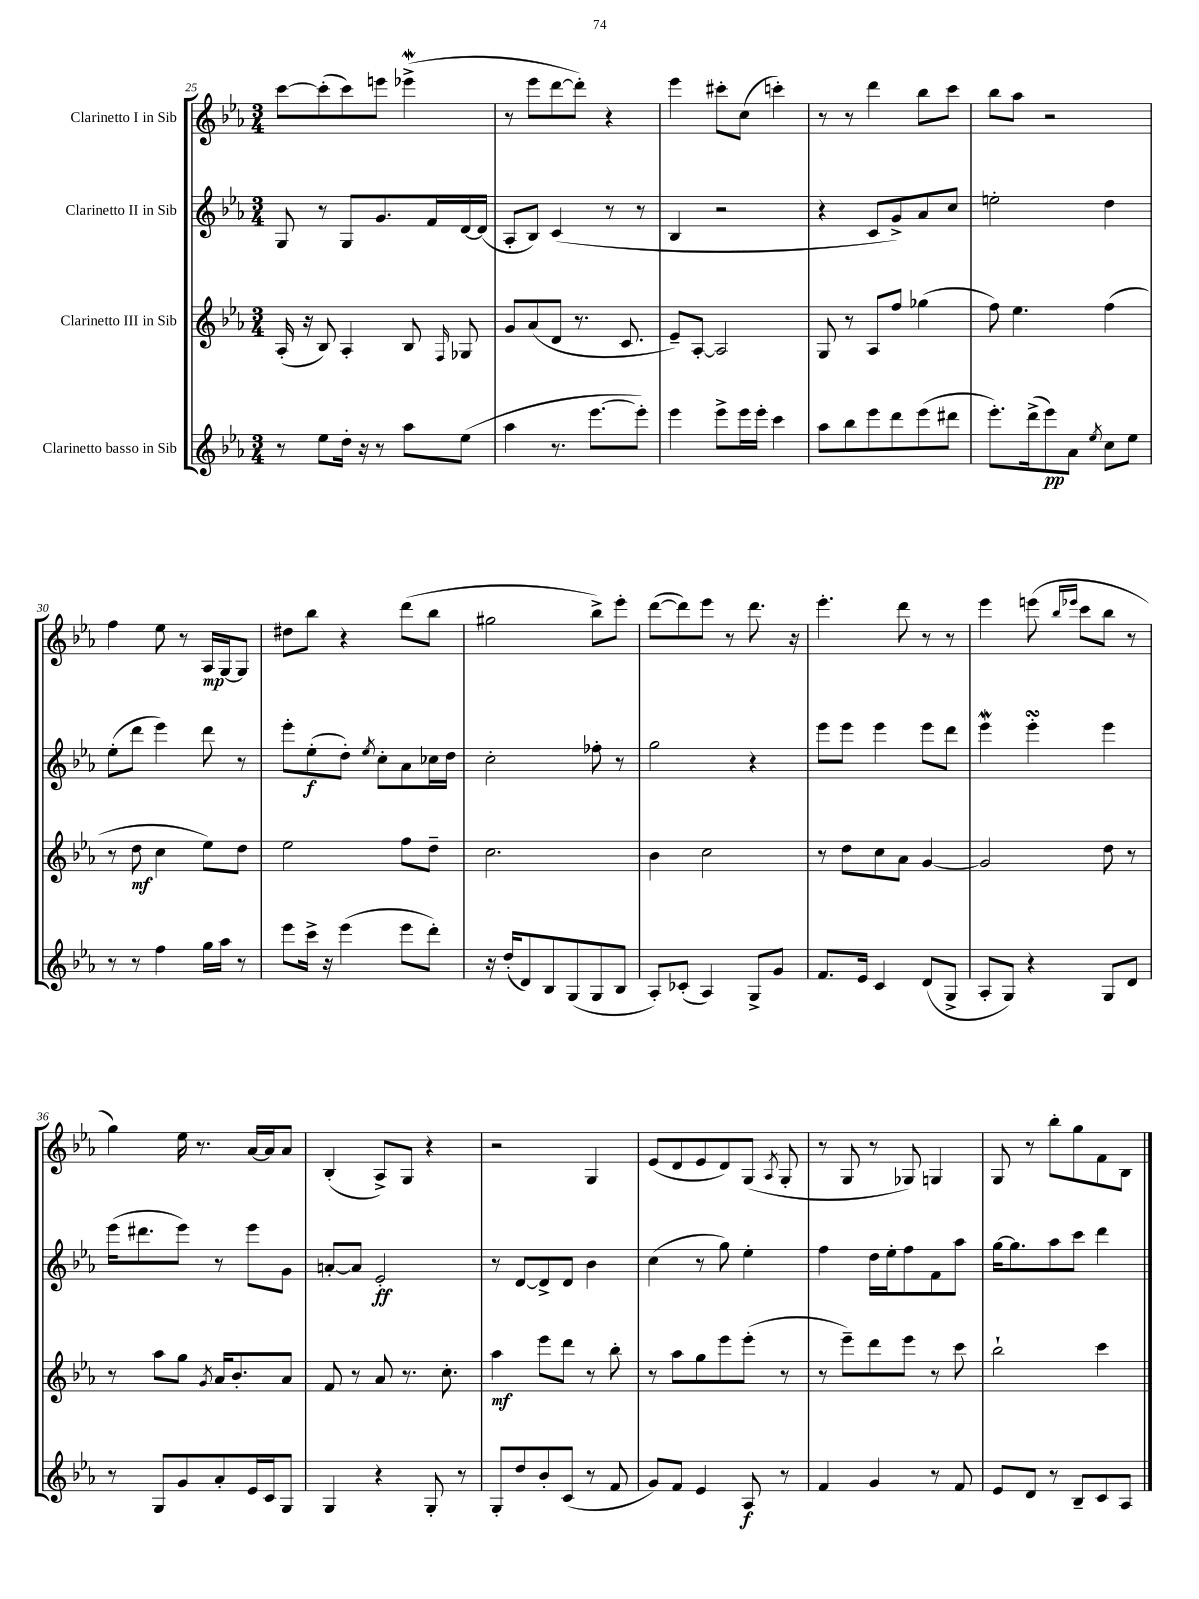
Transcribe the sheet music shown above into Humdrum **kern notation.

**kern	**kern	**kern	**kern
*staff4	*staff3	*staff2	*staff1
*clefG2	*clefG2	*clefG2	*clefG2
*k[b-e-a-]	*k[b-e-a-]	*k[b-e-a-]	*k[b-e-a-]
*M3/4	*M3/4	*M3/4	*M3/4
8r	(16A-'/	8G/	[8ccc\L
.	16r	.	.
8ee-\L	8B-/)	8r	(8ccc'\]
16dd'\Jk	4A-'/	8G/L	8ccc\)
16r	.	.	.
8r	.	8.g/	8eee\J
8aa-\L	8B-/	.	(4eee-^\
.	.	16f/L	.
.	16qqF/	.	.
(8ee-\J	8G-/	[16d/	.
.	.	(16d/]JJ	.
=	=	=	=
4aa-\	8g/L	8A-'/L	8r
.	(8a-/	8B-/J)	8eee-\L
8.r	8d/J	(4c/	[8ddd\
.	8.r	.	8ddd'\]J)
[8.eee-\L	.	.	.
.	.	8r	4r
.	8.c/	.	.
8eee-'\]J)	.	8r	.
=	=	=	=
4eee-\	8e-~/L)	4B-/	4eee-\
.	[8A-'/J	.	.
8eee-^\L	2A-/]	2r	8ccc#'\L
16eee-\L	.	.	(8cc\J
16eee-'\JJ	.	.	.
4ccc\	.	.	4ccc'\)
=	=	=	=
8aa-\L	8G/	4r	8r
8bb-\	8r	.	8r
8eee-\	8A-/L	8c/L	4ddd\
8ddd\	8ff/J	8g^/)	.
(8eee-\	(4gg-\	8a-/	8bb-\L
8ddd#\J	.	8cc/J	8ccc\J
=	=	=	=
8.eee-'\L)	8ff\)	2ee'\	8bb-\L
.	4.ee-\	.	8aa-\J
(16ddd^\k	.	.	.
8eee-\)	.	.	2r
8a-\J	.	.	.
8qee-/	.	.	.
8cc\L	(4ff\	4dd\	.
8ee-\J	.	.	.
=	=	=	=
8r	8r	(8ee-'\L	4ff\
8r	8dd\	8ddd\J	.
4ff\	4cc\	4eee-\)	8ee-\
.	.	.	8r
16gg\LL	8ee-\L)	8ddd\	16A-/LL
16aa-\JJ	.	.	[16G/J
8r	8dd\J	8r	8G/]J
=	=	=	=
8eee-\L	2ee-\	8eee-'\L	8dd#\L
16ccc^\Jk	.	(8ee-'\	8bb-\J
16r	.	.	.
(4eee-\	.	8dd'\J)	4r
.	.	8qee-/	.
.	.	8cc'\L	.
8eee-\L	8ff\L	8a-\	(8ddd\L
8ddd'\J)	8dd~\J	16cc-\L	8bb-\J
.	.	16dd\JJ	.
=	=	=	=
16r	2.cc\	2cc'\	2gg#\
(16dd'/LK	.	.	.
8d/)	.	.	.
8B-/	.	.	.
(8G/	.	.	.
8G/	.	8ff-'\	8bb-^\L)
8B-/J	.	8r	8eee-'\J
=	=	=	=
8A-'/L)	4b-\	2gg\	([8ddd\L
(8c-'/J	.	.	8ddd\])
4A-/)	2cc\	.	8eee-\J
.	.	.	8r
8G^/L	.	4r	8.ddd\
8g/J	.	.	.
.	.	.	16r
=	=	=	=
8.f/L	8r	8eee-\L	4.eee-'\
.	8dd\L	8eee-\J	.
16e-/Jk	.	.	.
4c/	8cc\	4eee-\	.
.	8a-\J	.	8ddd\
(8d/L	[4g/	8eee-\L	8r
8G^/J	.	8ddd\J	8r
=	=	=	=
8A-'/L	2g/]	4eee-\	4eee-\
8G/J)	.	.	.
4r	.	4eee-'\	(8eee\
.	.	.	16qqbb-/LL
.	.	.	16qqeee-/JJ
.	.	.	8ccc\L
8G/L	8dd\	4eee-\	8bb-\J
8d/J	8r	.	8r
=	=	=	=
8r	8r	(16eee-\LK	4gg\)
.	.	8.ddd#\	.
8G/L	8aa-\L	.	.
8g/	8gg\J	8eee-\J)	16ee-\
.	.	.	8.r
.	8qg/	.	.
8a-'/	16a-/LK	8r	.
.	8.b-'/	.	.
16e-/L	.	8eee-\L	[16a-/LL
16c/J	.	.	16a-/]J
8G/J	8a-/J	8g\J	8a-/J
=	=	=	=
4G/	8f/	[8a'/L	(4B-'/
.	8r	8a/]J	.
4r	8a-/	2e-'/	8A-^/L)
.	8.r	.	8G/J
8G'/	.	.	4r
.	8.cc'\	.	.
8r	.	.	.
=	=	=	=
8G'/L	4aa-\	8r	2r
8dd/	.	[8d/L	.
8b-'/	8eee-\L	8d^/]	.
(8c/J	8ddd\J	8d/J	.
8r	8r	4b-\	4G/
8f/	8bb-'\	.	.
=	=	=	=
8g/L)	8r	(4cc\	(8e-/L
8f/J	8aa-\L	.	8d/
4e-/	8gg\	8r	8e-/
.	8eee-\	8gg\)	8d/)
8A-/	(8eee-'\J	4ee-'\	(8G/J
.	.	.	8qA-/
8r	8r	.	8G'/
=	=	=	=
4f/	8r	4ff\	8r
.	8eee-~\L)	.	8G/
4g/	8ddd\	16dd\LL	8r
.	.	16ee-'\J	.
.	8eee-\J	8ff\	8G-/)
8r	8r	8f\	4G/
8f/	8ccc\	8aa-\J	.
=	=	=	=
8e-/L	2bb-`\	[16gg\LK	8G/
.	.	8.gg\]	.
8d/J	.	.	8r
8r	.	8aa-\	8bb-'\L
8B-~/L	.	8ccc\J	8gg\
8c/	4ccc\	4ddd\	8f\
8A-/J	.	.	8B-\J
==	==	==	==
*-	*-	*-	*-
